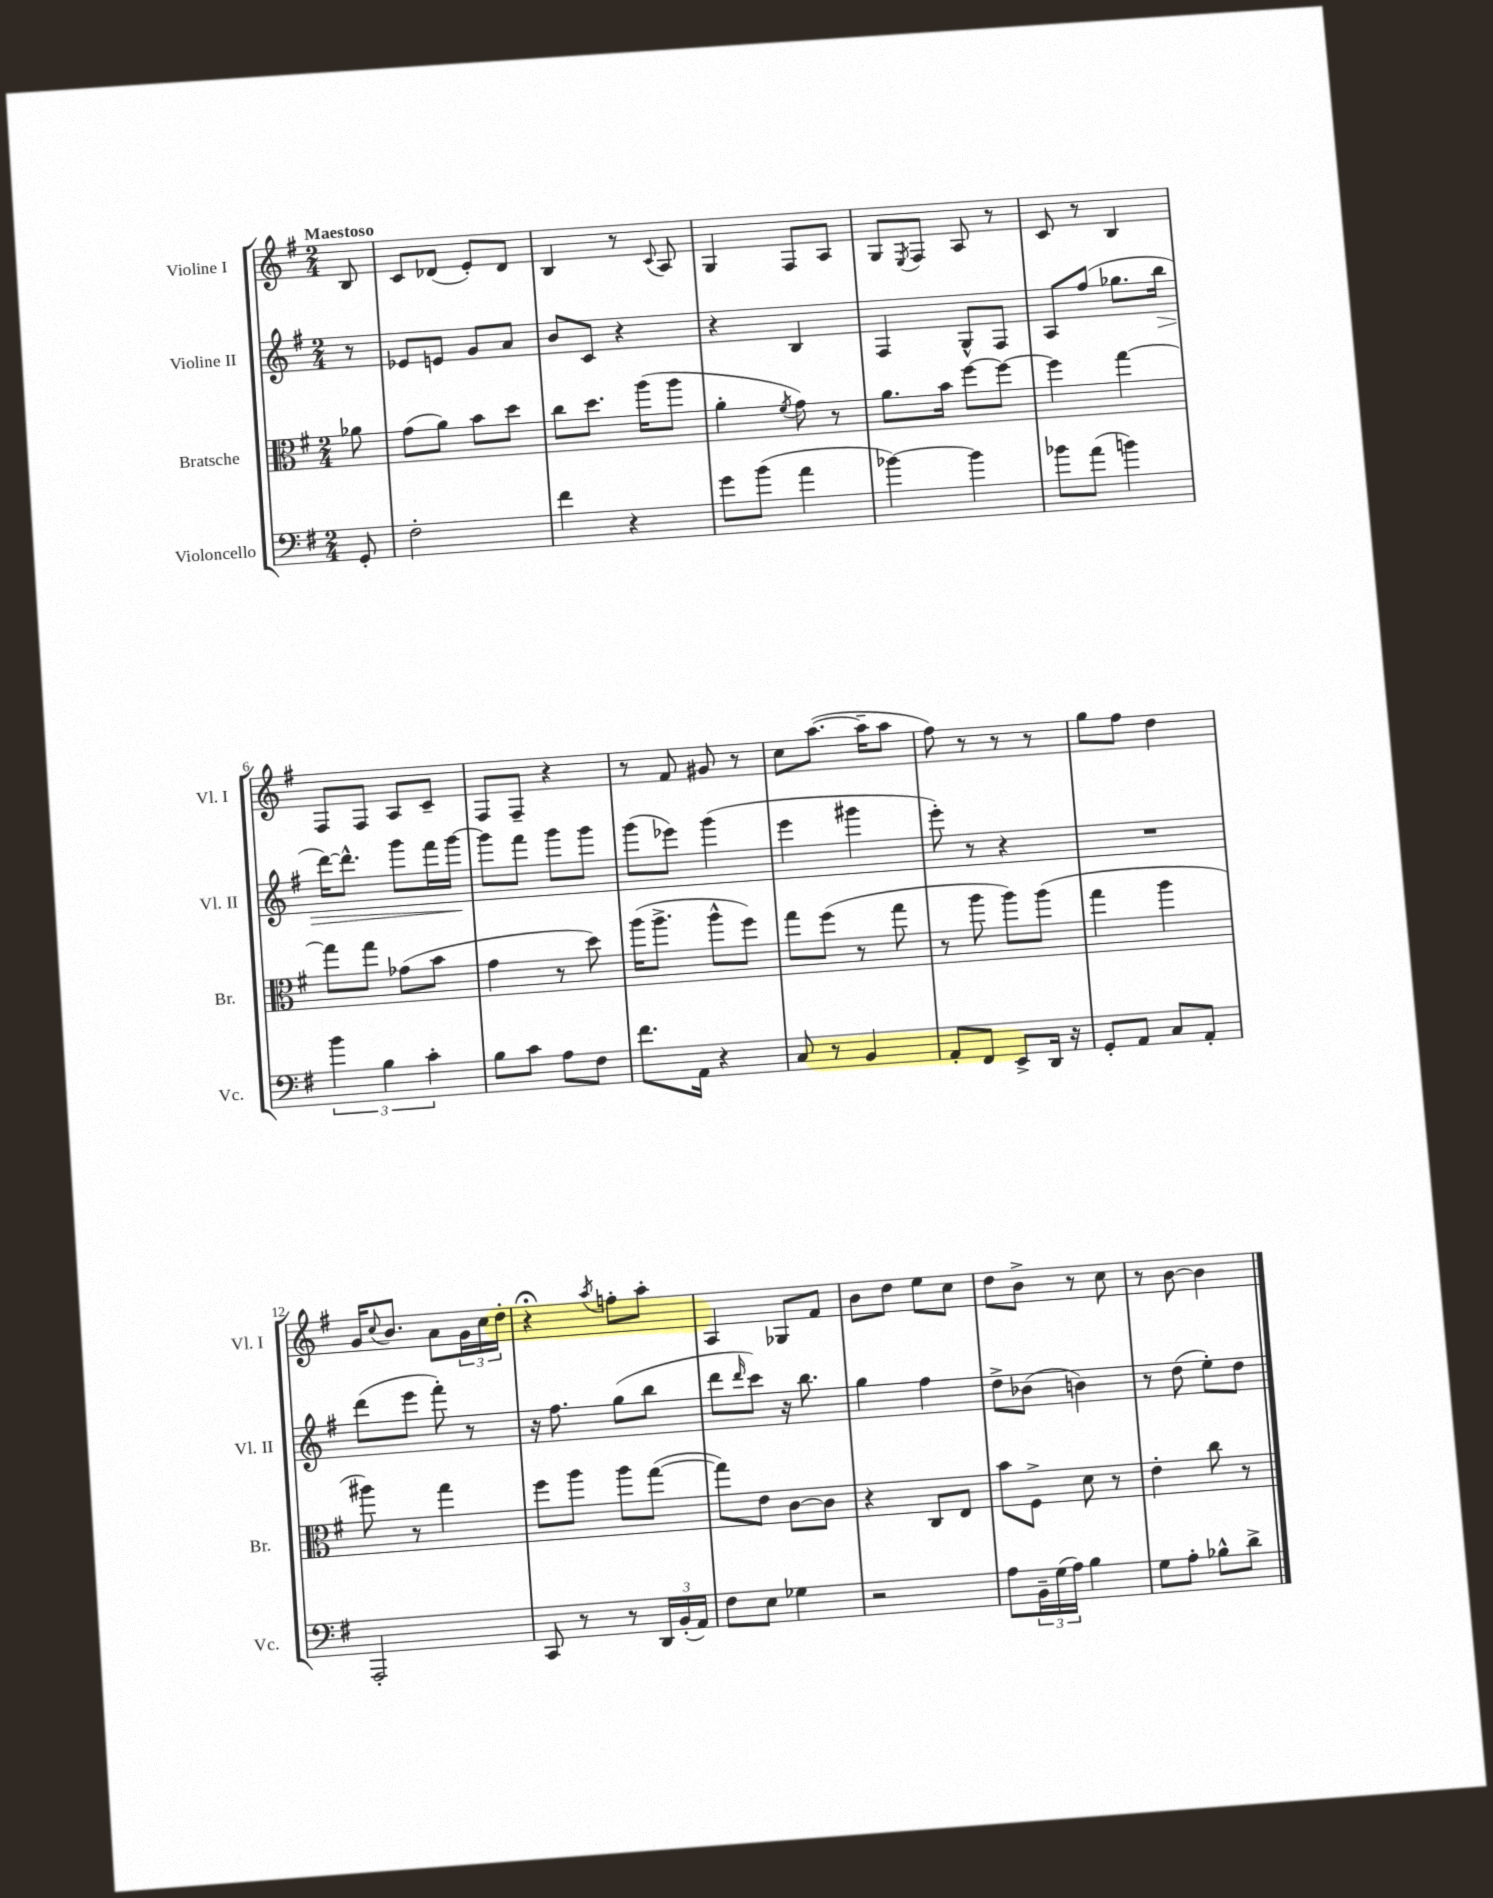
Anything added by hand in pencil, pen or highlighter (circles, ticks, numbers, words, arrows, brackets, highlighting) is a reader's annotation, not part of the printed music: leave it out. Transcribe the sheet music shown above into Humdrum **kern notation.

**kern	**kern	**kern	**kern
*staff4	*staff3	*staff2	*staff1
*clefF4	*clefC3	*clefG2	*clefG2
*k[f#]	*k[f#]	*k[f#]	*k[f#]
*M2/4	*M2/4	*M2/4	*M2/4
8GG'	8a-	8r	8B
=	=	=	=
2F#'	(8g	8e-	8c
.	8a)	8e	(8d-
.	8b	8g	8e')
.	8dd	8a	8d-
=	=	=	=
4f#	8cc	8b	4B
.	8.dd	8c	.
4r	.	4r	8r
.	(16aa	.	.
.	.	.	8qqc
.	8aa	.	8A
=	=	=	=
8g	4a'	4r	4G
(8b	.	.	.
.	8qf#	.	.
4a	8g)	4B	8F#
.	8r	.	8A
=	=	=	=
[4b-)	8.a	4F#	8G
.	.	.	8qE
.	.	.	8F#
.	16b	.	.
4b-]	[8ff#	8G^^	8A
.	8ff#_	8F#	8r
=	=	=	=
8b-	4ff#]	8A	8c
(8a	.	(8ff#	8r
4b)	[4gg	8.gg-	4B
.	.	16bb	.
=	=	=	=
6b	8gg]	[16ddd)	8F#
.	.	8.ddd^^]	.
.	8gg	.	8F#
6B	.	.	.
.	(8g-	8ggg	8A
6c'	.	.	.
.	8b	16fff#	8c~
.	.	[16ggg	.
=	=	=	=
8B	4g	8ggg]	8F#
8c	.	8fff#	8F#~
8A	8r	8ggg	4r
8F#	8dd)	8ggg	.
=	=	=	=
8.f#	(16aa	(8ggg	8r
.	8.aa^	.	.
.	.	8eee-)	8f#
16AA	.	.	.
4r	8aa^^	(4ggg	8g#
.	8ff#)	.	8r
=	=	=	=
8C	8gg	4eee	8cc
8r	(8ff#	.	([8.aa
4BB	8r	4ggg#	.
.	.	.	16aa~]
.	8gg	.	8aa
=	=	=	=
8AA'	8r	8eee')	8ff#)
8FF#	8aa	8r	8r
8EE^	8aa)	4r	8r
16DD	(8aa	.	8r
16r	.	.	.
=	=	=	=
8GG'	4gg	2r	8gg
8AA	.	.	8ff#
8C	4aa	.	4dd
8AA'	.	.	.
=	=	=	=
2AAA'	8aa#)	(8ddd	16g
.	.	.	8qqcc
.	.	.	8.b
.	8r	8eee	.
.	4gg	8fff#')	8a
.	.	8r	24g
.	.	.	24cc
.	.	.	24dd'
=	=	=	=
8CC	8ff#	16r	4r;
.	.	8.ff#	.
8r	8aa	.	.
.	.	.	8qaa
8r	8aa	(8gg	8ff'
24DD	([8gg	8bb	8aa'
(24BB'	.	.	.
24AA)	.	.	.
=	=	=	=
8F#	8gg])	8ddd	4A
.	.	16qqddd	.
8E	8e	8ccc)	.
4G-	[8c	16r	8G-
.	.	8.bb	.
.	8c]	.	8f#
=	=	=	=
2r	4r	4gg	8b
.	.	.	8dd
.	8C	4ff#	8ee
.	8E	.	8cc
=	=	=	=
8A	8b	8dd^	8dd
24BB~	8F#^	(8b-	8b^
(24G	.	.	.
24A)	.	.	.
4B	8d	4b)	8r
.	8r	.	8cc
=	=	=	=
8G	4e'	8r	8r
8A'	.	(8dd	[8b
8B-^^	8cc	8ee')	4b]
8d^	8r	8dd	.
==	==	==	==
*-	*-	*-	*-
